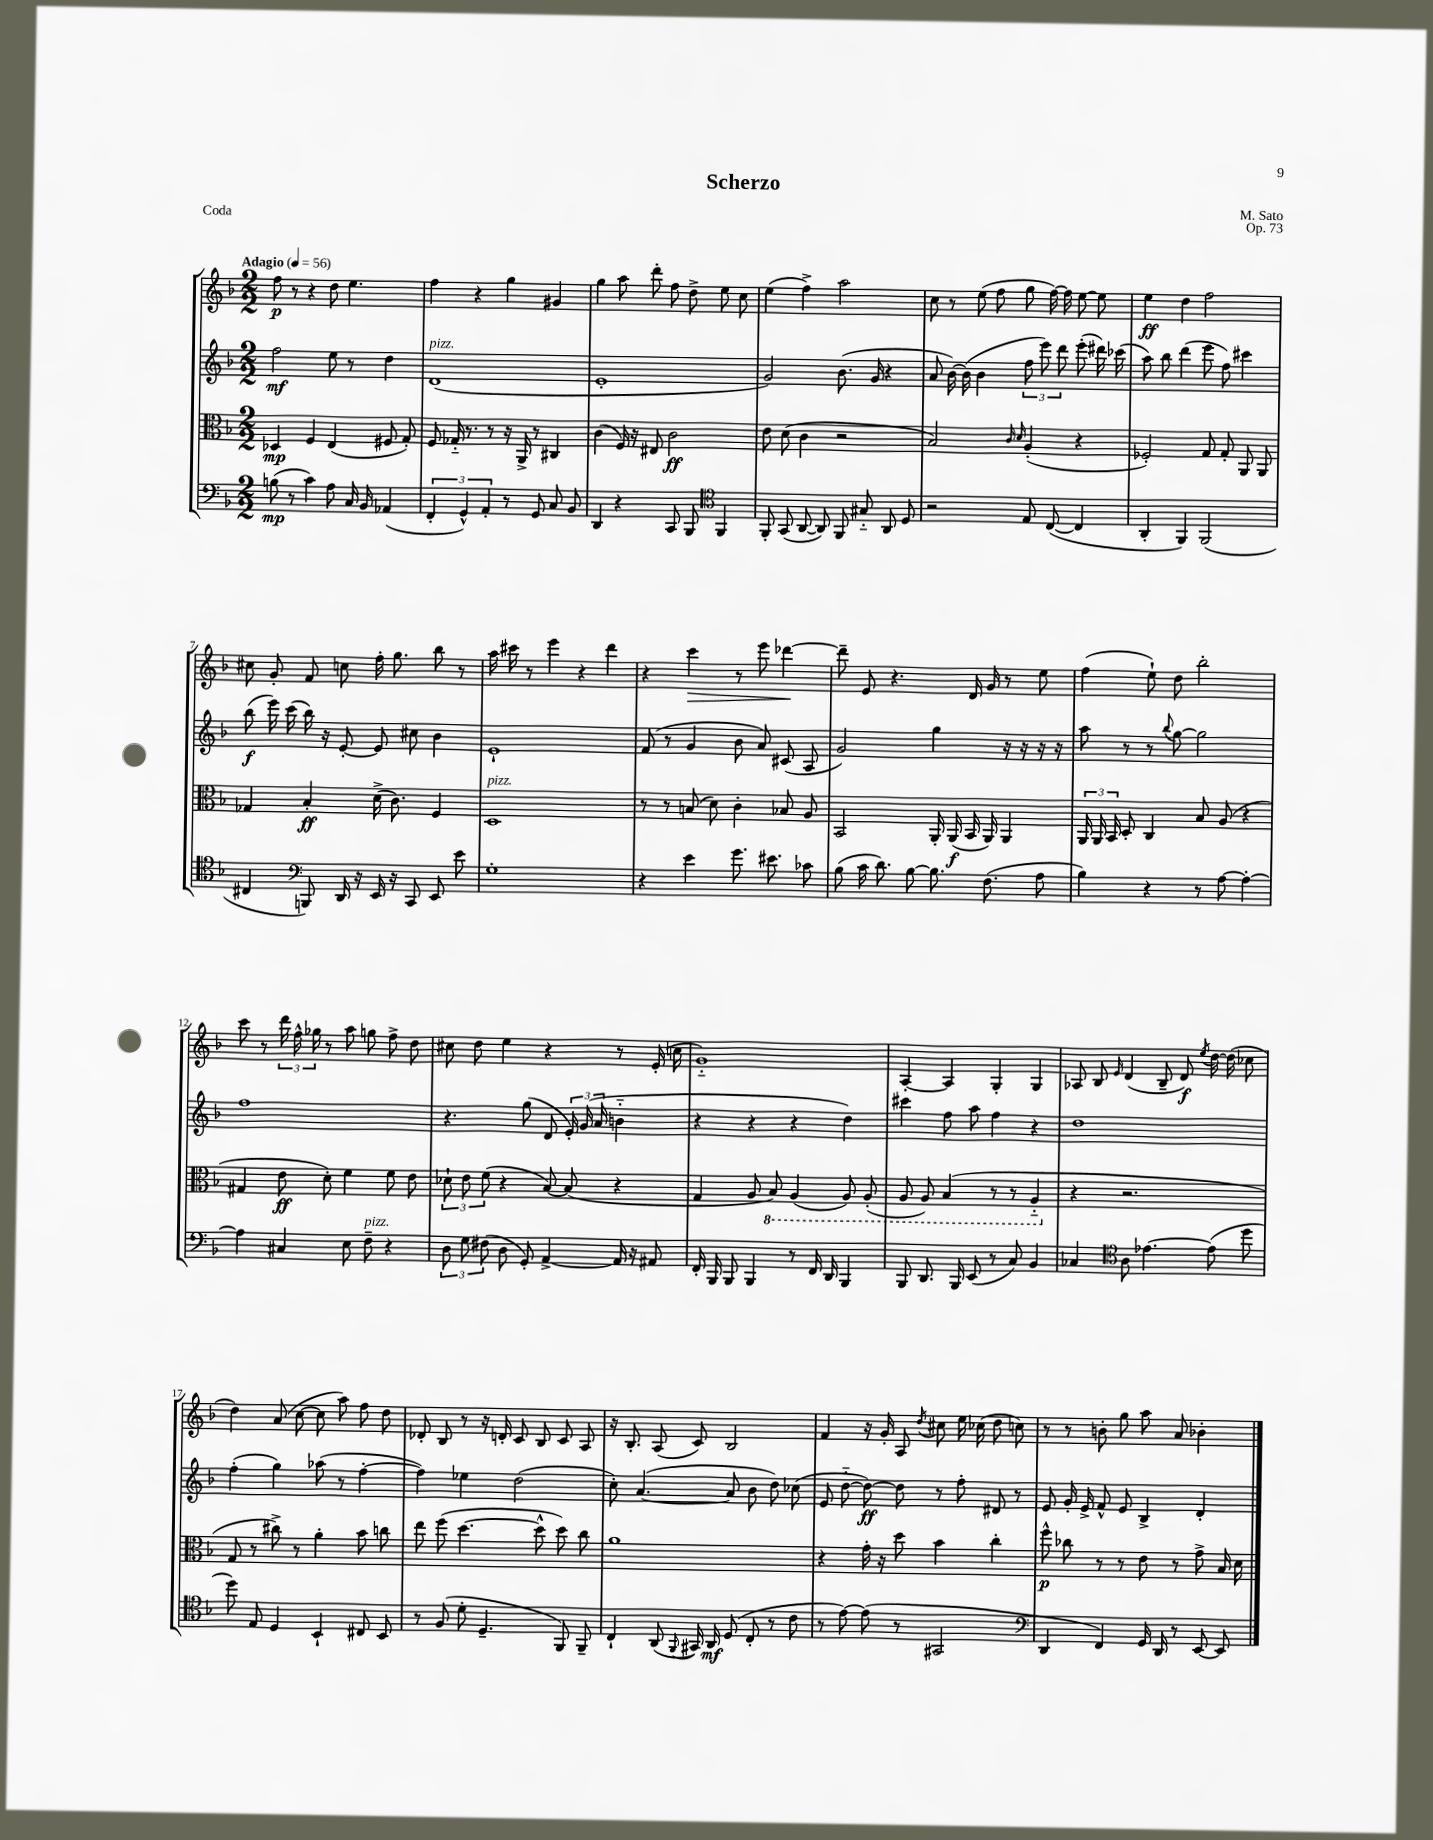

**kern	**dynam	**kern	**dynam	**kern	**dynam	**kern	**dynam
*part4	*part4	*part3	*part3	*part2	*part2	*part1	*part1
*staff4	*staff4	*staff3	*staff3	*staff2	*staff2	*staff1	*staff1
*clefF4	*	*clefC3	*	*clefG2	*	*clefG2	*
*k[b-]	*	*k[b-]	*	*k[b-]	*	*k[b-]	*
*M2/2	*	*M2/2	*	*M2/2	*	*M2/2	*
*MM56	*	*MM56	*	*MM56	*	*MM56	*
=1	=1	=1	=1	=1	=1	=1	=1
!	!	!	!	!	!	!LO:TX:a:B:t=Adagio	!
(8Bn\	mp	4D-X/	mp	2ff\	mf	8ff\	p
8r	.	.	.	.	.	8r	.
4c\)	.	4F/	.	.	.	4r	.
8A\	.	(4E/	.	8ee\	.	8dd\	.
16C/	.	.	.	8r	.	4.ee\	.
16BB-/	.	.	.	.	.	.	.
(4AA-X/	.	8F#X/	.	4dd\	.	.	.
.	.	8G'/)	.	.	.	.	.
=2	=2	=2	=2	=2	=2	=2	=2
!	!	!	!	!LO:TX:a:i:t=pizz.	!	!	!
6FF'/	.	8F/	.	(1d	.	4ff\	.
.	.	16G-X/	.	.	.	.	.
6GG^^/)	.	.	.	.	.	.	.
.	.	8.r	.	.	.	.	.
.	.	.	.	.	.	4r	.
6AA'/	.	.	.	.	.	.	.
.	.	8r	.	.	.	.	.
8r	.	16r	.	.	.	4gg\	.
.	.	16AA^/	.	.	.	.	.
8GG/	.	8r	.	.	.	.	.
8C/	.	4C#X/	.	.	.	4g#X/	.
8BB-/	.	.	.	.	.	.	.
=3	=3	=3	=3	=3	=3	=3	=3
4DD/	.	(4c\	.	1e'	.	4gg\	.
4r	.	16F/)	.	.	.	8aa\	.
.	.	16r	.	.	.	.	.
.	.	8E#X/	.	.	.	8ddd'\	.
8CC/	.	2c\	ff	.	.	8ff\	.
8BBB-/	.	.	.	.	.	8dd^\	.
*clefC4	*	*	*	*	*	*	*
4FF/	.	.	.	.	.	8ee\	.
.	.	.	.	.	.	8cc\	.
=4	=4	=4	=4	=4	=4	=4	=4
8FF'/	.	8e\	.	2g/)	.	(4ee\	.
(8GG/	.	(8d\	.	.	.	.	.
[8AA/	.	4c\	.	.	.	4ff^\)	.
8AA/])	.	.	.	.	.	.	.
8FF/	.	2r	.	(8.b-\	.	2aa\	.
8G#X/	.	.	.	.	.	.	.
.	.	.	.	16g/	.	.	.
8AA/	.	.	.	4r	.	.	.
8D/	.	.	.	.	.	.	.
=5	=5	=5	=5	=5	=5	=5	=5
2r	.	2B-/)	.	8a/	.	8cc\	.
.	.	.	.	[16b-\)	.	8r	.
.	.	.	.	(16b-\]	.	.	.
.	.	.	.	4b-\	.	(8ee\	.
.	.	.	.	.	.	8ff\	.
.	.	16qqc/	.	.	.	.	.
.	.	16qqd/	.	.	.	.	.
8E/	.	(4A'/	.	12ff\	.	8gg\	.
.	.	.	.	12eee\)	.	.	.
([8C/	.	.	.	.	.	[16ff\)	.
.	.	.	.	12ddd\	.	.	.
.	.	.	.	.	.	16ff\]	.
4C/]	.	4r	.	(8eee'\	.	[8ee\	.
.	.	.	.	16ddd#X\)	.	8ee\]	.
.	.	.	.	(16ccc-X\	.	.	.
=6	=6	=6	=6	=6	=6	=6	=6
4AA'/	.	2F-X'/)	.	8aa\)	.	4ee\	ff
.	.	.	.	8bb-\	.	.	.
4FF/)	.	.	.	(4ddd\	.	4dd\	.
(2FF/	.	8G/	.	8eee\	.	2ff\	.
.	.	8G'/	.	8ff\)	.	.	.
.	.	8AA/	.	4ccc#X\	.	.	.
.	.	8AA/	.	.	.	.	.
!!LO:LB:g=z
=7	=7	=7	=7	=7	=7	=7	=7
4C#X/	.	4G-X/	.	(8bb-\	f	8cc#X\	.
.	.	.	.	16eee\)	.	8g'/	.
.	.	.	.	(16ccc\	.	.	.
*clefF4	*	*	*	*	*	*	*
8BBBn/)	.	4B-'/	ff	16bb-\)	.	8f/	.
.	.	.	.	16r	.	.	.
16DD/	.	.	.	[8e'/	.	8ccn\	.
16r	.	.	.	.	.	.	.
16EE/	.	(16d^\	.	8e/]	.	16ff'\	.
16r	.	8.c\)	.	.	.	8.gg\	.
8CC/	.	.	.	8cc#X\	.	.	.
8EE/	.	4F/	.	4b-\	.	8bb-\	.
8e\	.	.	.	.	.	8r	.
=8	=8	=8	=8	=8	=8	=8	=8
!	!	!LO:TX:a:i:t=pizz.	!	!	!	!	!
1G'	.	1D	.	1e`	.	16aa\	.
.	.	.	.	.	.	16ccc#X\	.
.	.	.	.	.	.	8r	.
.	.	.	.	.	.	4eee\	.
.	.	.	.	.	.	4r	.
.	.	.	.	.	.	4ddd\	.
=9	=9	=9	=9	=9	=9	=9	=9
4r	.	8r	.	(8f/	.	4r	.
.	.	8r	.	8r	.	.	.
!	!	!	!	!	!	!	!LO:HP:b
4e\	.	(8Bn/	.	4g/	.	4ccc\	>
.	.	8d\)	.	.	.	.	.
8.g\	.	4c'\	.	8b-\	.	8r	.
.	.	.	.	8a/)	.	8eee\	.
8.e#X\	.	.	.	.	.	.	.
.	.	8B-X/	.	(8c#X/	.	[4ddd-X\	.
8c-X\	.	8A/	.	8A/	.	.	.
.	.	.	.	.	.	.	]
=10	=10	=10	=10	=10	=10	=10	=10
(8B-\	.	2BB-/	.	2g/)	.	8ddd-~\]	.
16c\	.	.	.	.	.	8e/	.
8.d\)	.	.	.	.	.	.	.
.	.	.	.	.	.	4.r	.
[8B-\	.	.	.	.	.	.	.
8.B-\]	.	16AA'/	.	4gg\	.	.	.
.	.	(16AA/	f	.	.	.	.
.	.	16BB-/	.	.	.	16d/	.
(8.F\	.	16AA/)	.	.	.	16g/	.
.	.	4AA/	.	16r	.	8r	.
.	.	.	.	16r	.	.	.
8A\	.	.	.	16r	.	8ee\	.
.	.	.	.	16r	.	.	.
=11	=11	=11	=11	=11	=11	=11	=11
4B-\)	.	24AA/	.	8aa\	.	(4ff\	.
.	.	24AA/	.	.	.	.	.
.	.	24BB-/	.	.	.	.	.
.	.	8D'/	.	8r	.	.	.
4r	.	4C/	.	8r	.	8ee`\)	.
.	.	.	.	8qqbb-/	.	.	.
.	.	.	.	[8gg\	.	8dd\	.
8r	.	8B-/	.	2gg\]	.	2bb-'\	.
[8A\	.	(8A/	.	.	.	.	.
4A'\_	.	4r	.	.	.	.	.
!!LO:LB:g=z
=12	=12	=12	=12	=12	=12	=12	=12
4A\]	.	4G#X/	.	1ff	.	8ccc\	.
.	.	.	.	.	.	8r	.
4C#X/	.	8e\	ff	.	.	24ddd\	.
.	.	.	.	.	.	24ff^^\	.
.	.	.	.	.	.	24gg-X\	.
.	.	8d'\)	.	.	.	8r	.
8E\	.	4f\	.	.	.	8aa\	.
!LO:TX:a:i:t=pizz.	!	!	!	!	!	!	!
8F~\	.	.	.	.	.	8ggn\	.
4r	.	8f\	.	.	.	8ff^\	.
.	.	8e\	.	.	.	8dd\	.
=13	=13	=13	=13	=13	=13	=13	=13
12D\	.	12d-X`\	.	4.r	.	8cc#X\	.
12G\	.	12e\	.	.	.	.	.
.	.	.	.	.	.	8dd\	.
(12F#X\	.	(12f\	.	.	.	.	.
8D\	.	4r	.	.	.	4ee\	.
8GG'/)	.	.	.	(8gg\	.	.	.
[4AA^/	.	[8B-/)	.	8d/	.	4r	.
.	.	(8B-/]	.	24e'/)	.	.	.
.	.	.	.	(24g/	.	.	.
.	.	.	.	24a/	.	.	.
16AA/]	.	4r	.	4bn\	.	8r	.
16r	.	.	.	.	.	.	.
8AA#X/	.	.	.	.	.	(16e'/	.
.	.	.	.	.	.	16ccn\	.
=14	=14	=14	=14	=14	=14	=14	=14
16FF'/	.	4G/	.	4r	.	1g)	.
16BBB-/	.	.	.	.	.	.	.
8BBB-/	.	.	.	.	.	.	.
4BBB-/	.	8A/	.	4r	.	.	.
*	*	*8ba	*	*	*	*	*
.	.	8BB-/)	.	.	.	.	.
8r	.	(4AA/	.	4r	.	.	.
16FF/	.	.	.	.	.	.	.
16DD/	.	.	.	.	.	.	.
4BBB-/	.	8AA/)	.	4dd\)	.	.	.
.	.	(8AA'/	.	.	.	.	.
=15	=15	=15	=15	=15	=15	=15	=15
8BBB-/	.	8AA/	.	4ccc#X\	.	[4A'/	.
8.DD/	.	8AA/)	.	.	.	.	.
.	.	(4BB-/	.	8ff\	.	4A/]	.
16BBB-/	.	.	.	.	.	.	.
(8EE/	.	.	.	8aa\	.	.	.
8r	.	8r	.	4ff\	.	4G'/	.
8C/)	.	8r	.	.	.	.	.
4BB-/	.	4AA/	.	4r	.	4G/	.
=16	=16	=16	=16	=16	=16	=16	=16
*	*	*X8ba	*	*	*	*	*
4C-X/	.	4r	.	1dd	.	8A-X/	.
.	.	.	.	.	.	8B-/	.
*clefC4	*	*	*	*	*	*	*
.	.	.	.	.	.	16qqe/	.
8A\	.	2.r	.	.	.	(4d/	.
[4.e-X\	.	.	.	.	.	.	.
.	.	.	.	.	.	8B-~/	.
.	.	.	.	.	.	8d/)	f
.	.	.	.	.	.	8qee/	.
(8e-\]	.	.	.	.	.	[16dd\	.
.	.	.	.	.	.	(16dd\]	.
8dd\	.	.	.	.	.	8cc-X\	.
!!LO:LB:g=z
=17	=17	=17	=17	=17	=17	=17	=17
8dd\)	.	8G/	.	(4ff'\	.	4dd\)	.
8E/	.	8r	.	.	.	.	.
4D/	.	8cc#X^\)	.	4gg\)	.	(8a/	.
.	.	8r	.	.	.	[8cc\	.
4BB-`/	.	4a'\	.	(8aa-X\	.	8cc\]	.
.	.	.	.	8r	.	8aa\)	.
8C#X/	.	8b-\	.	[4ff'\	.	8ff\	.
8BB-/	.	8ccn\	.	.	.	8dd\	.
=18	=18	=18	=18	=18	=18	=18	=18
8r	.	8ee\	.	4ff\])	.	8d-X'/	.
(8F/	.	(8ff\	.	.	.	8B-/	.
8d'\	.	[4.dd\	.	4ee-X\	.	8r	.
4.D~/	.	.	.	.	.	16r	.
.	.	.	.	.	.	16dn'/	.
.	.	.	.	(2dd\	.	8c/	.
.	.	8dd^^\]	.	.	.	8B-/	.
8FF/)	.	8dd\)	.	.	.	8c/	.
8FF~/	.	8cc\	.	.	.	8A/	.
=19	=19	=19	=19	=19	=19	=19	=19
4C`/	.	1a	.	8cc'\)	.	16r	.
.	.	.	.	.	.	8.B-'/	.
.	.	.	.	([4.a/	.	.	.
(8AA/	.	.	.	.	.	(8A/	.
8qqFF/	.	.	.	.	.	.	.
16GG#X/)	.	.	.	.	.	8c/)	.
16AA/	mf	.	.	.	.	.	.
(8D/	.	.	.	8a/]	.	2B-/	.
8C'/	.	.	.	8b-\	.	.	.
8r	.	.	.	8dd\)	.	.	.
8c\	.	.	.	(8cc-X\	.	.	.
=20	=20	=20	=20	=20	=20	=20	=20
8r	.	4r	.	8e/	.	4f/	.
[8e\)	.	.	.	[8dd\	.	.	.
(8e\]	.	16g'\	.	8dd\_)	ff	16r	.
.	.	16r	.	.	.	16g'/	.
8r	.	8dd\	.	8dd\]	.	8A/	.
.	.	.	.	.	.	8qdd/	.
2GG#X/	.	4b-\	.	8r	.	8cc#X\	.
.	.	.	.	8ff'\	.	16ee\	.
.	.	.	.	.	.	(16cc-X\	.
.	.	4cc'\	.	8d#X/	.	8dd\	.
.	.	.	.	8r	.	8ccn\)	.
=21	=21	=21	=21	=21	=21	=21	=21
*clefF4	*	*	*	*	*	*	*
4DD/	.	8ff^^\	p	8e/	.	8r	.
.	.	8cc-X\	.	16g'/	.	8r	.
.	.	.	.	16e^/	.	.	.
4FF/)	.	8r	.	8f^^/	.	8bn'\	.
.	.	8r	.	8e/	.	8gg\	.
16GG/	.	8e\	.	4B-^/	.	8aa\	.
16DD/	.	.	.	.	.	.	.
8r	.	8r	.	.	.	8a/	.
[8EE/	.	8g^\	.	4d'/	.	4b-X'\	.
8EE/]	.	16B-/	.	.	.	.	.
.	.	16d\	.	.	.	.	.
==	==	==	==	==	==	==	==
*-	*-	*-	*-	*-	*-	*-	*-
